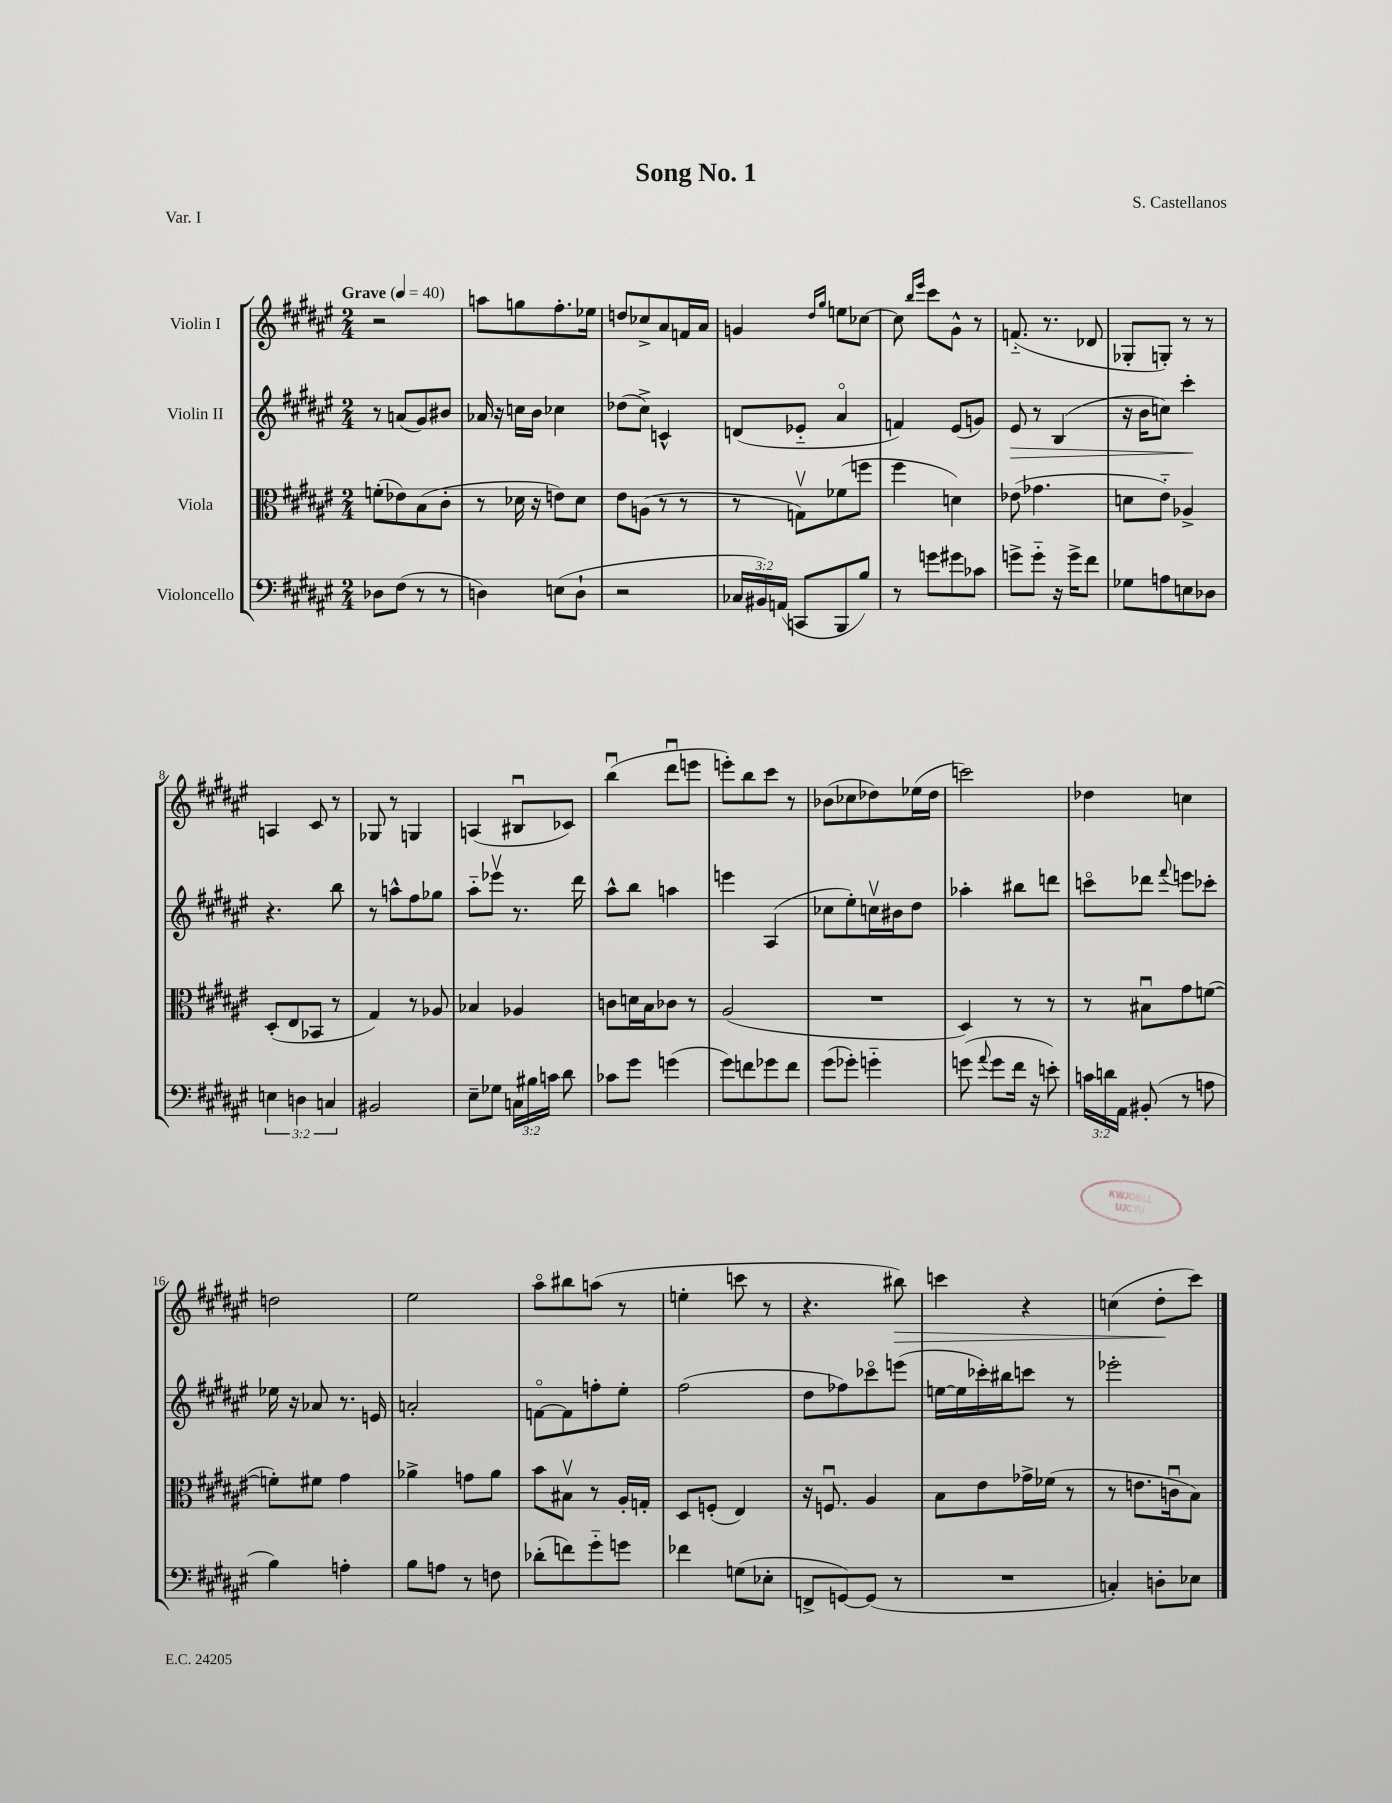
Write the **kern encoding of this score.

**kern	**kern	**kern	**kern
*staff4	*staff3	*staff2	*staff1
*clefF4	*clefC3	*clefG2	*clefG2
*k[f#c#g#d#a#e#]	*k[f#c#g#d#a#e#]	*k[f#c#g#d#a#e#]	*k[f#c#g#d#a#e#]
*M2/4	*M2/4	*M2/4	*M2/4
*MM40	*MM40	*MM40	*MM40
8D-	(8f'	8r	2r
(8F#	8e-)	(8a	.
8r	(8B	8g#)	.
8r	8c#'	8b#	.
=	=	=	=
4D)	8r	16a-	8aa
.	.	16r	.
.	16d-	16cc	8gg
.	16r	16b	.
(8E	8e)	4cc-	8.ff#'
8D`	8d-	.	.
.	.	.	16ee-
=	=	=	=
2r	8e#	(8dd-	8dd
.	(8A	8cc#^)	8cc-^
.	8r	4c^^	8a#
.	8r	.	16f
.	.	.	16a#
=	=	=	=
24C-	8r	(8d	4g
24BB#)	.	.	.
(24AA	.	.	.
8CC	8Gv)	8e-'~	.
.	.	.	16qqdd#
.	.	.	16qqgg#
8BBB	(8f-	4a#o	8ee
8B)	8ff	.	[8cc-
=	=	=	=
8r	4ff#	4f)	8cc-]
.	.	.	16qqbb
.	.	.	16qqeee#
8g	.	.	8ccc#
8g#	4d)	(8e#	8g#^^
8c-	.	8g)	8r
=	=	=	=
8g^	(8e-	8e#	(8.f'~
8g'~	4.g-	8r	.
.	.	.	8.r
16r	.	(4B	.
16g^	.	.	.
8f#	.	.	8d-
=	=	=	=
8G-	8d	16r	8G-'
.	.	16b	.
8A	8e#'~)	8cc)	8G')
8E	4A-^	4ccc#'	8r
8D-	.	.	8r
=	=	=	=
6E	(8D#'	4.r	4A
.	8E#	.	.
6D	.	.	.
.	8BB-	.	8c#
6C	.	.	.
.	8r	8bb	8r
=	=	=	=
2BB#	4G#)	8r	8G-
.	.	8aa^^	8r
.	8r	8ff#	4G
.	8A-	8gg-	.
=	=	=	=
8E#~	4B-	8aa#'~	(4A
8G-	.	8eee-v	.
24C	4A-	8.r	8B#u
24B#	.	.	.
24c	.	.	.
8d#	.	.	8c-)
.	.	16ddd#	.
=	=	=	=
8c-	8c	8aa#^^	(4bbu
8g#	16d	8bb	.
.	16B	.	.
(4g	8c-	4aa	8ddd#u
.	8r	.	8eee
=	=	=	=
8g#)	(2A#	4eee	8eee')
8f	.	.	8bb
8g-	.	(4A#	8ccc#
8f	.	.	8r
=	=	=	=
(8g#	2r	8cc-	(8b-
8g-')	.	8ee#')	8cc-
4g'~	.	16ccv	8dd-)
.	.	16b#	.
.	.	8dd#	(16ee-
.	.	.	16dd-
=	=	=	=
(8g	4D#)	4aa-'	2ccc)
8qqa#	.	.	.
8g	.	.	.
16f#	8r	8bb#	.
16r	.	.	.
8e')	8r	8ddd	.
=	=	=	=
24c	8r	8ccco	4dd-
24d	.	.	.
24AA#	.	.	.
(8BB#'	8B#u	8ddd-	.
.	.	8qqfff#	.
8r	8g#	8eee	4cc
8A	([8f	8ccc-'	.
=	=	=	=
4B)	8f'])	16ee-	2dd
.	.	16r	.
.	8f#	8a-	.
4A'	4g#	8.r	.
.	.	16e	.
=	=	=	=
8B	4a-^	2a'	2ee#
8A	.	.	.
8r	8g	.	.
8F	8a-	.	.
=	=	=	=
(8d-'	8b	[8fo	8aa#o
8f)	8B#v	8f]	8bb#
8g#'~	8r	8ff'	(8aa
8g	16A#'	8ee#'	8r
.	16G'	.	.
=	=	=	=
4f-	8D#	(2ff#	4ee'
.	(8F'	.	.
(8G	4E#)	.	8ccc
8E-'	.	.	8r
=	=	=	=
8FF^	16r	8dd#	4.r
.	8.Fu	.	.
[8GG)	.	8ff-)	.
(8GG]	4A#	8ccc-o	.
8r	.	(8eee	8bb#)
=	=	=	=
2r	8B	[16ee	4ccc
.	.	16ee]	.
.	8e#	16ccc-')	.
.	.	16bb#	.
.	16g-^	8ccc	4r
.	(16f-	.	.
.	8r	8r	.
=	=	=	=
4C')	8r	2eee-'	(4cc
.	8.e	.	.
8D'	.	.	8dd#'
.	16cu	.	.
8E-	8B)	.	8ccc#)
==	==	==	==
*-	*-	*-	*-
